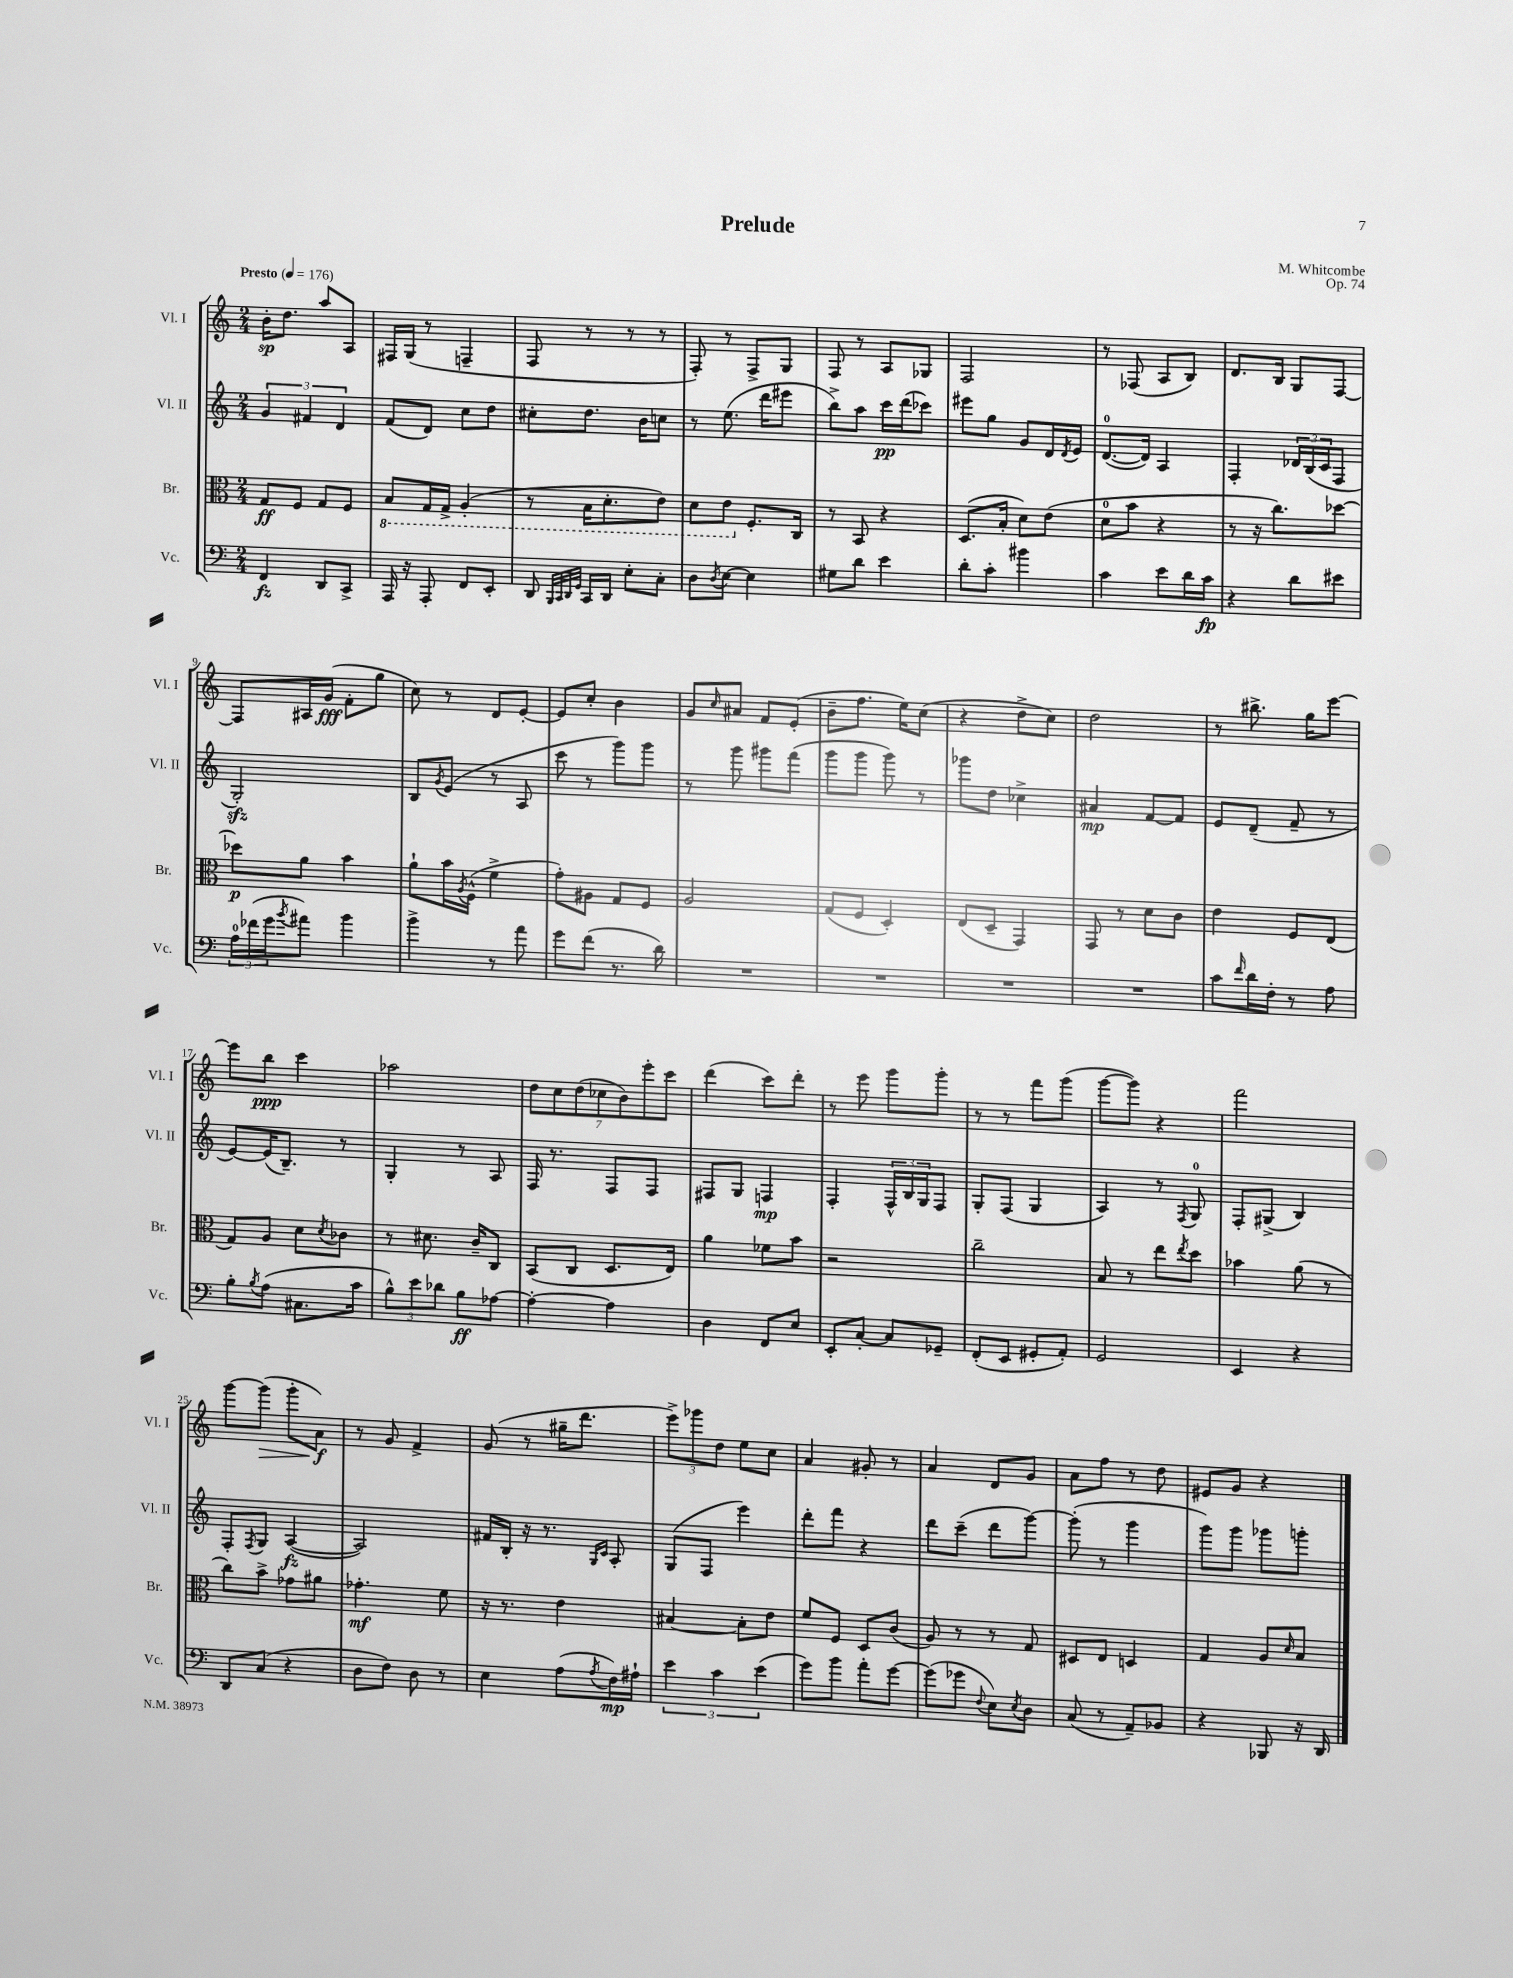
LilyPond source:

\header { title = "Prelude" composer = "M. Whitcombe" opus = "Op. 74" }
<<
\new StaffGroup <<
\new Staff = "s0" \with { instrumentName = "Vl. I" shortInstrumentName = "Vl. I" } {
    \clef treble \key c \major \numericTimeSignature \time 2/4 \tempo "Presto" 4 = 176
    b'16-.\sp d''8. a''8 a8 |
    fis16 g16( r8 f4-- |
    f8 r8 r8 r8 |
    f8-.) r8 f8-> g8 |
    f8 r8 a8 ges8 |
    f2 |
    r8 fes8( a8 b8) |
    d'8. b16 g8 f8~ |
    f8 ais16 g'16\fff( f'8-. g''8 |
    c''8) r8 d'8 e'8~-. |
    e'8 c''8-. b'4 |
    g'8 \grace { c''16 } ais'8 f'8 e'8-.( |
    b'8-- f''8. e''16) c''8( |
    r4 d''8-> c''8) |
    d''2 |
    r8 bis''8.-> g''16 e'''8~ |
    e'''8 b''8\ppp c'''4 |
    aes''2 |
    \tuplet 7/4 { d''8 c''8 d''8( ces''8 b'8) e'''8-. c'''8 } |
    d'''4( c'''8) d'''8-. |
    r8 e'''8 g'''8 g'''8-. |
    r8 r8 f'''8 g'''8( |
    g'''8~ g'''8) r4 |
    f'''2 |
    g'''8~ g'''8\>( g'''8-. a'8\f\!) |
    r8 g'8 f'4-> |
    g'8( r8 gis''16-- d'''8. |
    \tuplet 3/2 { e'''8->) ges'''8 d''8 } e''8 c''8 |
    a'4 gis'8-. r8 |
    a'4 d'8 g'8 |
    a'8 f''8 r8 d''8 |
    eis'8 g'8 r4 \bar "|." |
}
\new Staff = "s1" \with { instrumentName = "Vl. II" shortInstrumentName = "Vl. II" } {
    \clef treble \key c \major \numericTimeSignature \time 2/4
    \tuplet 3/2 { g'4 fis'4 d'4 } |
    f'8( d'8) c''8 d''8 |
    cis''8-. d''8. b'16 c''8 |
    r8 e''8.( d'''16 eis'''8 |
    b''8->) a''8 c'''16\pp d'''16( ces'''8) |
    eis'''8 g''8 g'8 d'16 \acciaccatura { d'8 } e'16 |
    d'8.-0~( d'16) a4 |
    f4-. \tuplet 3/2 { des'16 b16( c'16 } f8 |
    g2-.\sfz) |
    b8 \acciaccatura { g'8 } e'8( r8 a8 |
    c'''8 r8 g'''8) g'''8 |
    r8 g'''8 gis'''8 f'''8( |
    g'''8 g'''8 g'''8) r8 |
    ges'''8 d''8 ces''4-> |
    ais'4\mp f'8~ f'8 |
    e'8 d'8--( f'8-- r8 |
    e'8~) e'16( b8.--) r8 |
    g4-. r8 a8 |
    f16 r8. f8 f8 |
    fis8 g8 f4\mp |
    f4-. \tuplet 3/2 { f16-^ b16 g16 } f8 |
    g8-. f8( g4 |
    a4) r8 \acciaccatura { f8 } g8-0 |
    f8-. gis8->( b4) |
    f8-. \acciaccatura { f8 } g8 a4~\fz( |
    a2) |
    fis'16 b16-. r16 r8. \grace { g16 c'16 } a8-. |
    g8( f8 e'''4) |
    d'''8-. f'''8 r4 |
    d'''8 c'''8--( d'''8 g'''8~) |
    g'''8-.( r8 g'''4 |
    g'''8) g'''8 ges'''8 g'''8-. \bar "|." |
}
\new Staff = "s2" \with { instrumentName = "Br." shortInstrumentName = "Br." } {
    \clef alto \key c \major \numericTimeSignature \time 2/4
    g8\ff f8 g8 f8 |
    \ottava #-1 b,8 g,16 g,16-> a,4-.( |
    r8 b,16 d8.-. e8) |
    d8 e8 \ottava #0 f8.-. c16 |
    r8 b,8 r4 |
    d8.( b16-. d'8) e'8( |
    d'8-0 b'8 r4 |
    r8 r16 c''8.) des''8~ |
    des''8\p a'8 b'4 |
    a'8-! b'16 \acciaccatura { a8 } f16-^( f'4-> |
    g'8-.) ais8 g8 f8 |
    a2 |
    g8( f8 d4-.) |
    e8( d8-- g,4) |
    g,8 r8 d'8 c'8 |
    e'4 f8 e8( |
    g8) a8 d'8 \acciaccatura { d'8 } ces'8 |
    r8 dis'8. c'16-- c8 |
    b,8( c8 d8. e16) |
    a'4 fes'8 b'8 |
    r2 |
    c''2-- |
    b8 r8 e''8 \acciaccatura { e''8 } d''8 |
    bes'4 a'8( r8 |
    c''8) b'8-> ges'8 ais'8 |
    ges'4.-.\mf f'8 |
    r16 r8. e'4 |
    bis4~ bis8-. e'8 |
    f'8 f8 d8 c'8( |
    a8) r8 r8 g8 |
    dis8 e8 d4 |
    g4 a8 \grace { d'16 } b8 \bar "|." |
}
\new Staff = "s3" \with { instrumentName = "Vc." shortInstrumentName = "Vc." } {
    \clef bass \key c \major \numericTimeSignature \time 2/4
    f,4\fz d,8 c,8-> |
    a,,16 r16 a,,8-. f,8 e,8-. |
    d,8 \grace { b,,32 c,32 d,32 g,32 } c,16 d,16 e8-. c8-. |
    d8 \acciaccatura { d8 } e8~ e4 |
    gis8 d'8 e'4 |
    d'8-. c'8-. bis'4 |
    c'4 e'8 d'16 c'16\fp |
    r4 d'8 eis'8 |
    \tuplet 3/2 { a16-0 fes'16( g'16 } \acciaccatura { b'8 } ais'8) b'4 |
    b'4-> r8 a'8 |
    g'8 f'8( r8. d'16) |
    R2 |
    R2 |
    R2 |
    R2 |
    c'8 \grace { f'16 } d'16 f16-. r8 a8 |
    b8-. \acciaccatura { b8 } a8( cis8. c'16 |
    \tuplet 3/2 { b8-^) e'8 des'8 } b8\ff aes8~ |
    aes4~-. aes4 |
    d4 f,8 e8 |
    e,8-. c8~-. c8 ges,8-- |
    f,8-.( e,8 gis,8-. a,8-.) |
    g,2 |
    e,4 r4 |
    d,8 c8( r4 |
    d8 f8) d8 r8 |
    e4 a8( \acciaccatura { a8 } f16\mp) ais16-! |
    \tuplet 3/2 { e'4 c'4 e'4( } |
    g'8) b'8 a'8-. g'8~ |
    g'8( ges'8 \appoggiatura { f8 } e8) \acciaccatura { e8 } d8 |
    c8( r8 a,8--) bes,8 |
    r4 bes,,8 r16 d,16 \bar "|." |
}
>>
>>
